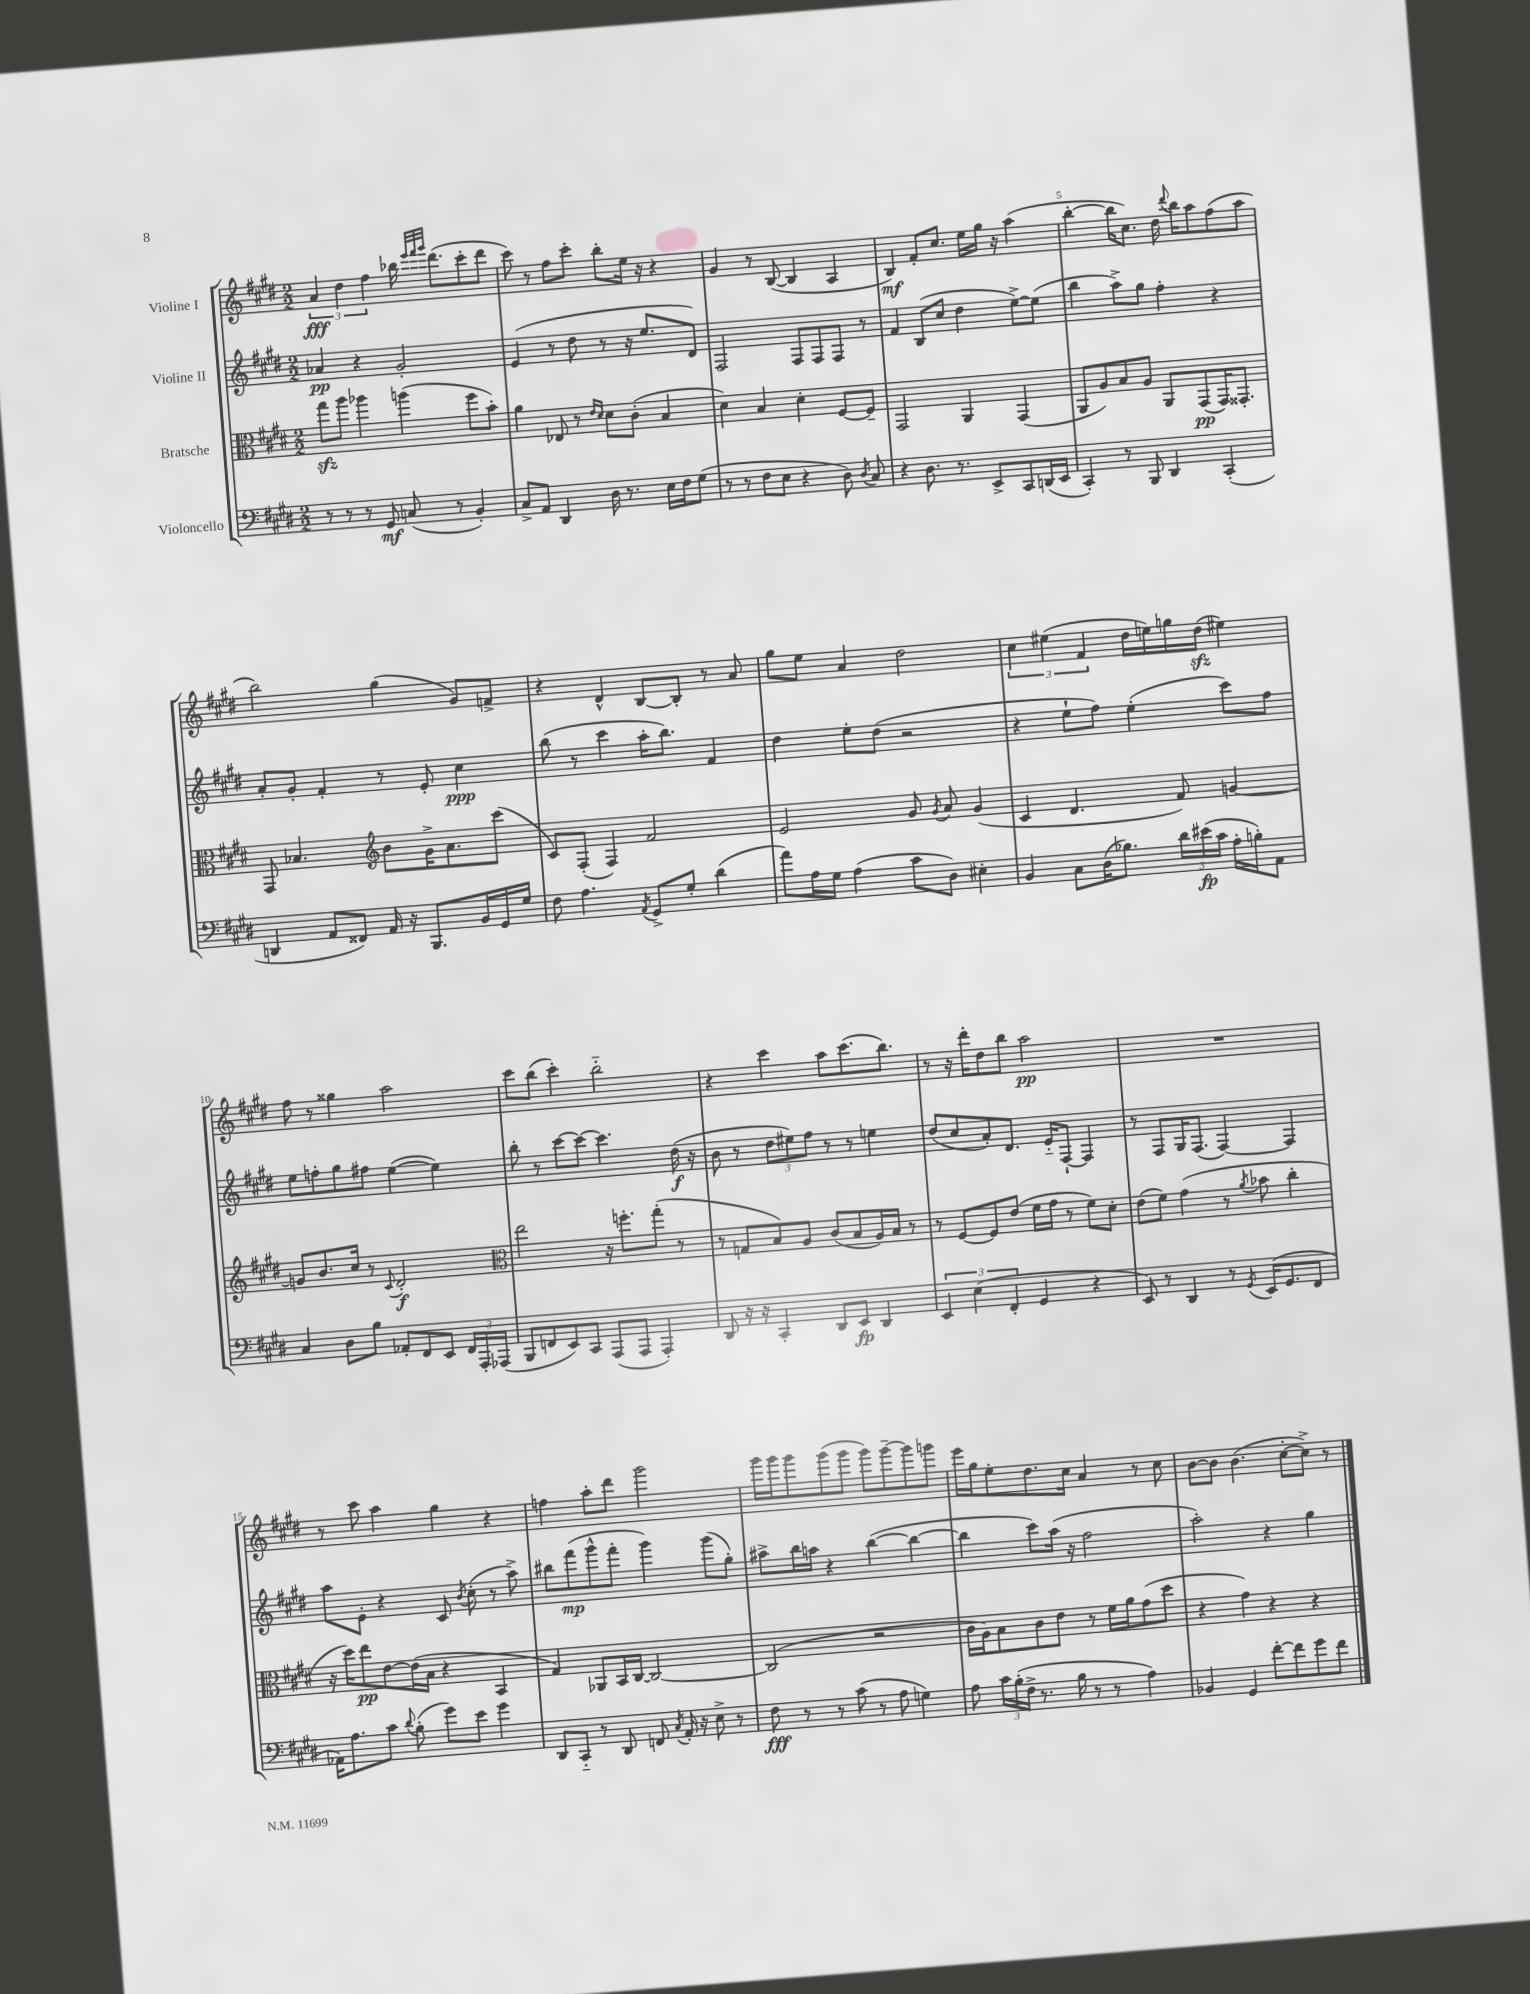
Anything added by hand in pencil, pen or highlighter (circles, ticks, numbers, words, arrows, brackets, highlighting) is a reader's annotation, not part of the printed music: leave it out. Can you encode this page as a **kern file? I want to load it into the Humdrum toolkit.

**kern	**kern	**kern	**kern
*staff4	*staff3	*staff2	*staff1
*clefF4	*clefC3	*clefG2	*clefG2
*k[f#c#g#d#]	*k[f#c#g#d#]	*k[f#c#g#d#]	*k[f#c#g#d#]
*M2/2	*M2/2	*M2/2	*M2/2
8r	8gg#\L	4a-/	6a/
8r	8aa\J	.	.
.	.	.	6dd#\
8r	4aa-\	4r	.
.	.	.	6ff#\
8GG#/	.	.	.
(8C/	(4aa\	2g#'/	16bb-\
.	.	.	32qqeee/LLL
.	.	.	32qqfff#/
.	.	.	32qqggg#/JJJ
.	.	.	(8.ddd#\L
8r	.	.	.
4BB'/)	8ff#\L	.	8ccc#'\
.	8b'\J)	.	8ddd#\J
=	=	=	=
8C#^/L	4a\	(4e/	8ccc#\)
8AA/J	.	.	8r
4DD#/	8E-/	8r	8ff#\L
.	8r	8dd#\	8ccc#'\J
.	16qqe/LL	.	.
.	16qqd#/JJ	.	.
16D#\	8d#\L	8r	8bb'\L
8.r	.	.	.
.	(8c#'\J	16r	16ee\Jk
.	.	8.ee/L	16r
16E\LL	4B/	.	4r
16F#\J	.	.	.
(8G#\J	.	8d#/J)	.
=	=	=	=
8r	4d#\)	2F#/	4g#/
8r	.	.	.
8F#\L	4B/	.	8r
8E\J	.	.	([8B/
4r	4d#'\	8F#/L	4B/]
.	.	8F#/	.
8D#\)	[8F#/L	8F#/J	4A/
8qD#/	.	.	.
8C#/	8F#~/]J	8r	.
=	=	=	=
4r	2GG#/	4f#/	4B/)
8.D#\	.	(8B/L	8f#'/L
.	.	8cc#/J	8.cc#/J
8.r	.	.	.
.	4AA/	4dd#\	.
.	.	.	16ee\LL
8EE^/L	.	.	16gg#\JJ
.	.	.	16r
8CC#/	(4GG#/	[8ee^\L)	(4aa\
(16DD/L	.	(8ee\]J	.
16EE/JJ	.	.	.
=	=	=	=
4CC#'/)	8AA/L	4bb\	[4bb'\
.	8A/)	.	.
8r	8B/	8aa^\L)	16bb\]LK
.	.	.	8.cc#\J)
8BBB/	8A/J	8gg#\J	.
4DD#/	8AA/L	4ff#'\	16dd#\
.	.	.	8qqddd#/
.	.	.	16bb\LK
.	(8GG#/	.	8aa\
(4CC#'/	16GG#/K)	4r	(8ff#\
.	8.GG##'/J	.	.
.	.	.	8aa\J
=	=	=	=
4DD/	8GG#/	8a'/L	2bb\)
.	4.B-/	8g#'/J	.
8AA/L	.	4f#'/	.
8FF##/J)	.	.	.
*	*clefG2	*	*
16AA/	8b\L	8r	(4gg#\
16r	.	.	.
8.BBB/L	16g#^\K	8e'/	.
.	8.a\	.	.
.	.	4cc#\	8g#/L)
16BB/L	.	.	.
16GG#/	(8ccc#\J	.	8f^/J
16G#/JJ	.	.	.
=	=	=	=
8F#\	8c#/L)	(8bb\	4r
4.A\	(8F#'/J	8r	.
.	4F#/)	4ccc#\	4d#^^/
8qAA/	.	.	.
8GG#^/L	2f#/	16aa'\LK	[8B/L
.	.	8.bb\J)	.
8G#'/J	.	.	8B'/]J
(4d#\	.	4f#/	8r
.	.	.	8a/
=	=	=	=
8a\L)	2e/	4dd#\	8gg#\L
16A\L	.	.	8ee\J
16G#\JJ	.	.	.
(4A\	.	8ee'\L	4a/
.	.	(8dd#\J	.
8c#\L	8g#/	2r	2dd#\
.	8qg#/	.	.
8D#\J)	8a/	.	.
4E#'\	(4g#/	.	.
=	=	=	=
4BB/	4c#/	4r	6cc#\
.	.	.	(6ee#\
8C#\L	4.d#/	8ee`\L	.
.	.	.	6f#/
(16D#\K	.	8ff#\J)	.
8.B-\J)	.	.	.
.	.	(4ee'\	16dd#\LL
.	.	.	16ee\)
24d#\LL	8f#/)	.	16gg\
(24e#\	.	.	.
.	.	.	(16dd#\JJ
24c#\JJ	.	.	.
16A'\LL	[4g/	8ccc#\L)	4ee#\)
16B'\J)	.	.	.
8AA\J	.	8ff#\J	.
=	=	=	=
4C#/	8g/]L	8ee\L	8ff#\
.	8.b/	8ff'\	8r
8D#\L	.	8gg#\	4gg##\
.	16cc#/Jk	.	.
8B\J	8r	8ff#\J	.
.	8qqc#/	.	.
8AA-'/L	2d#'/	([4ee\	2aa\
8FF#/	.	.	.
8EE/J	.	4ee\])	.
24FF#/LL	.	.	.
24AAA'/	.	.	.
(24AAA-/JJ	.	.	.
=	=	=	=
*	*clefC3	*	*
8BBB/L	2ee\	8bb'\	8ccc#\L
8FF/	.	8r	(8bb\J
8EE/)	.	[8ccc#\L	4ccc#'\)
8CC#/J	.	8ccc#\_J	.
(8AAA/L	16r	4.ccc#\]	2bb'~\
.	8.ff'\L	.	.
8AAA/J	.	.	.
4AAA'/)	(8gg#'\J	.	.
.	8r	(16dd#\	.
.	.	16r	.
=	=	=	=
8DD#/	8r	8b\	4r
16r	8G/L	8r	.
16r	.	.	.
4CC#'/	8B/)	12dd#\L	4ccc#\
.	.	12ee#\)	.
.	8A/J	.	.
.	.	12ff#\J	.
8DD#/L	(8c#/L	8r	8aa\L
8EE/J	8B/	8r	(8.ccc#\
4DD#/	16A/L)	4ee\	.
.	16B/JJ	.	8.bb\J)
.	8r	.	.
=	=	=	=
6EE/	8r	(8dd#/L	8r
.	[8F#/L	8cc#/	16r
(6E\	.	.	.
.	.	.	16ddd#'\LK
.	8F#/]	8a'/)	8dd#\
6FF#'/	.	.	.
.	(8e/J	8.d#/J	8bb\J
4GG#/	16f#\LL	.	2aa\
.	16g#\JJ	16e'~/LK	.
.	8r	[8F#`/J	.
4r	8f#\L)	4F#/]	.
.	8d#'\J	.	.
=	=	=	=
8EE/)	(8e\L	8r	1r
8r	8f#\J)	8F#/L	.
4DD#/	(4g#\	16G#/K	.
.	.	(8.F#/J	.
8r	8r	[4F#/)	.
8qGG#/	8qa/	.	.
(16EE/LK	8b-\	.	.
8.GG#/	.	.	.
.	4cc#'\	4F#/]	.
8FF#/J	.	.	.
=	=	=	=
16AA-\LK)	16r	8aa\L	8r
8.A\	16dd#\LK)	.	.
.	8ee\	8e'\J	8ccc#\
8c#\J	[8e\	4r	4aa\
8qqd#/	.	.	.
(8B'\	(16e\]L	.	.
.	16B\JJ	.	.
8g#\L)	4r	8c#/	4gg#\
.	.	8qb/	.
8e\J	.	(8cc#'\	.
4g#\	4BB/	8r	4r
.	.	8aa^\)	.
=	=	=	=
8DD#/L	4G#/)	8bb#\L	4ff\
8CC#'~/J	.	(8fff#\	.
8r	8AA-/L	8ggg#^^\	8aa'\L
8DD#/	16BB/L	8fff#'\J	8ddd#\J
.	[16C#/JJ	.	.
8FF/	2C#/_	4ggg#\)	2ggg#\
8qC#/	.	.	.
16AA'/	.	.	.
16r	.	.	.
8E^\	.	(8ggg#\L	.
8r	.	8gg#'\J)	.
=	=	=	=
8F#\	(2C#/]	8aa#^\L	16ggg#\LL
.	.	.	16ggg#\J
8r	.	16bb\L	8ggg#\
.	.	16aa\JJ	.
8r	.	4r	(8ggg#\
(8c#\	.	.	8ggg#\J
8r	2r	([4bb\	8ggg#\L)
8A\	.	.	[8ggg#~\
4G\)	.	4bb\_	8ggg#\]
.	.	.	8ggg\J
=	=	=	=
8A\	16c#\LL	4bb\]	16eee\LL
.	16A\J)	.	16gg#\J
24c#\LL	8B\	.	8ee'\
(24B'\	.	.	.
24F#^\JJ	.	.	.
8.r	8c#\	8ccc#\L)	8.dd#\
.	8e\J	(16aa\Jk	.
16B\	.	16r	16cc#\Jk
8r	8r	2ff#\	4a/
8r	16f#\LL	.	.
.	16a\J	.	.
4A\)	(8g#\	.	8r
.	8dd#\J	.	8cc#\
=	=	=	=
4BB-/	4r	2aa'\)	[8b\L
.	.	.	8b\]J
4GG#/	4g#\)	.	(4.b\
[8f#'\L	4r	4r	.
8f#\]	.	.	[8cc#'\L
8g#\	4r	4gg#\	8cc#^\]J)
8f#\J	.	.	8r
==	==	==	==
*-	*-	*-	*-
